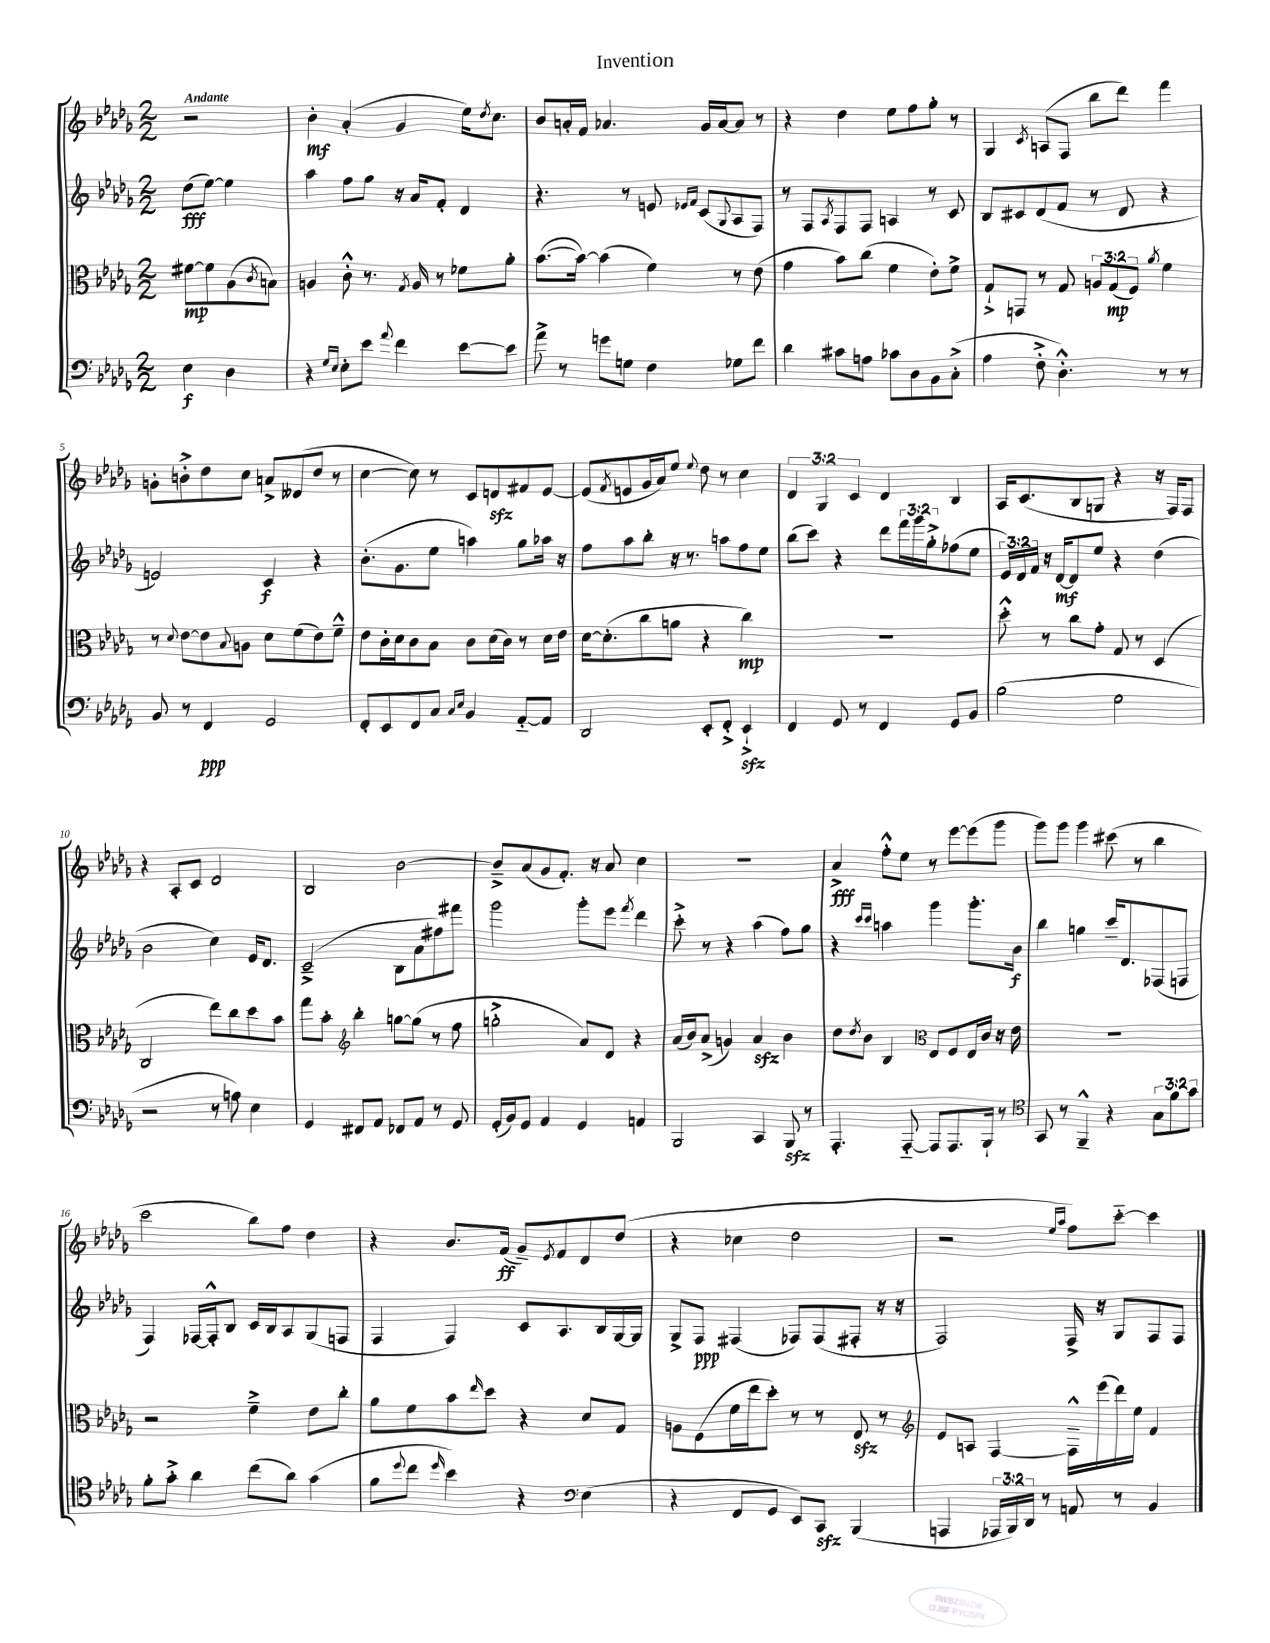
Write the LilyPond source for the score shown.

\header { title = "Invention" }
<<
\new StaffGroup <<
\new Staff = "s0" {
    \clef treble \key des \major \numericTimeSignature \time 2/2 \override Staff.TupletNumber.text = #tuplet-number::calc-fraction-text \partial 2 \tempo "Andante"
    r2 |
    bes'4-.\mf aes'4-.( ges'4 ees''16) \acciaccatura { des''8 } c''8. |
    bes'8 a'16-. f'16 aes'4. ges'16 aes'16~ aes'8 r8 |
    r4 des''4 ees''8 f''8 ges''8-. r8 |
    ges4 \acciaccatura { c'8 } a8( f8 bes''8 des'''8) f'''4 |
    g'8-. b'8-.-> des''8 c''8 a'8-> deses'8( des''8 r8 |
    c''4~ c''8) r8 c'8 d'8\sfz fis'8 ees'8~ |
    ees'8( \acciaccatura { f'8 } e'8 ges'16 aes'16) ees''8 \appoggiatura { ees''8 } des''8 r8 c''4 |
    \tuplet 3/2 { des'4 ges4 c'4 } des'4 bes4 |
    aes16 c'8.( bes8 g8 r4 r16 f16) f8 |
    r4 aes8-. c'8 des'2 |
    bes2 bes'2~ |
    bes'8---> aes'8( ges'8 f'8.-.) r16 aes'8 c''4 |
    R1 |
    aes'4->\fff f''8-.-^ ees''8 r8 ees'''8~ ees'''8( ges'''8 |
    ges'''8) ges'''8 ges'''4 cis'''8( r8 bes''4 |
    c'''2 bes''8) f''8 des''4 |
    r4 bes'8. f'16\ff( ges'8--) \acciaccatura { ees'8 } f'8 des'8 des''8( |
    r4 ces''4 des''2 |
    r2 \grace { ees''16 aes''16 } f''8) c'''8~-_ c'''4 \bar "|." |
}
\new Staff = "s1" {
    \clef treble \key des \major \numericTimeSignature \time 2/2 \override Staff.TupletNumber.text = #tuplet-number::calc-fraction-text \partial 2
    des''8\fff( ees''8~) ees''4 |
    aes''4 f''8 ges''8 r16 aes'16 f'8-. des'4 |
    r4. r8 e'8 \grace { ees'16 f'16 } c'8( \appoggiatura { ges8 } aes8 f8) |
    r8 f8 \acciaccatura { aes8 } f8 f8 a4 r8 c'8 |
    bes8 cis'8 des'8( f'8 r8 des'8 r4 |
    e'2) c'4\f r4 |
    bes'8.-.( ges'8. ees''8 a''4) ges''8 aes''16 r16 |
    f''8 aes''8 bes''8-. r16 r8. a''8 f''8 ees''8 |
    bes''8( c'''8) r4 des'''8 \tuplet 3/2 { f'''16 ges'''16 ges''16-.-> } fes''8( ees''8 |
    \tuplet 3/2 { ees'16) des'16 f'16 } r16 des'16~\mf des'8 ees''8 r4 des''4( |
    bes'2 c''4) ees'16 des'8. |
    c'2--->( bes8 aes'8 fis''8) fis'''8 |
    ges'''2 ges'''8-. ees'''8 \acciaccatura { f'''8 } des'''4 |
    c'''8-.-> r8 r4 aes''4( f''8) ges''8 |
    r4 \grace { c'''16 c'''16 } a''4 ges'''4 ges'''8.-. bes'16\f |
    bes''4 g''4 c'''16-- des'8. fes8( f8 |
    f4) fes16~ fes16-.-^ bes8 c'16 bes16 aes8 ges8( f8 |
    f4 f4) c'8 aes8. bes16 ges16~ ges16 |
    ges8-> f8\ppp fis4( fes8) fes8( fis8-. r16 r16 |
    f2) f16-> r16 ges8 f8 f8 \bar "|." |
}
\new Staff = "s2" {
    \clef alto \key des \major \numericTimeSignature \time 2/2 \override Staff.TupletNumber.text = #tuplet-number::calc-fraction-text \partial 2
    fis'8~\mp fis'8 aes8( \acciaccatura { c'8 } b8) |
    a4 c'8-.-^ r8. \acciaccatura { ges8 } a16 r8 fes'8 aes'8-. |
    bes'8.~( bes'16~) bes'4( f'4) r8 ees'8( |
    ges'4 bes'8) c''8( f'4 ees'8-.) f'8-> |
    ges8-!-> g,8 r8 ges8 \tuplet 3/2 { a8 ges8\mp( f8) } \acciaccatura { aes'8 } f'4 |
    r8 \appoggiatura { des'8 } ees'8~ ees'8 \appoggiatura { bes8 } a8 des'8 f'8( ees'8) f'8---^ |
    ees'8 c'16-. des'16 c'8 bes8 c'8 des'16( c'16) r8 des'16 ees'16 |
    des'16~ des'8.-.( c''8 a'8 r4 c''4\mp) |
    R1 |
    des''8-.-^ r8 c''8 ges'8-. ges8 r8 des4( |
    c2 ees''8) c''8 des''8 bes'8 |
    ges''8 bes'8-. \clef treble bes''4-. g''8~ g''8( r8 f''8 |
    g''2-.-> aes'8) des'8 r4 |
    aes'16( bes'16) aes'8->( g'4) aes'4\sfz bes'4 |
    des''8 \acciaccatura { des''8 } bes'8 bes4 \clef alto ees8 f8 ees16 c'16 r16 ees'16 |
    R1 |
    r2 f'4---> ees'8 c''8-. |
    aes'8 f'8 bes'8 \grace { ees''16 } des''8 r4 des'8 ges8 |
    a8 f8( f'16 ees''16 des''8-.) r8 r8 ees8\sfz r8 |
    \clef treble ees'8 a8 f4~ f16---^ ees'''16( des'''16) ees''16 f'4 \bar "|." |
}
\new Staff = "s3" {
    \clef bass \key des \major \numericTimeSignature \time 2/2 \override Staff.TupletNumber.text = #tuplet-number::calc-fraction-text \partial 2
    ees4\f des4 |
    r4 \grace { ges16 ees16 } ees8-. ees'8 \appoggiatura { aes'8 } f'4 ees'8~ ees'8 |
    aes'8-> r8 g'8 g8 f4 ges8 f'8 |
    des'4 cis'8 a8 ces'8 des8 bes,8 c8-.->( |
    aes4 f8-.-> des4.-.-^) r8 r8 |
    bes,8 r8 f,4\ppp ges,2 |
    f,8-. ees,8 f,8 c8 \grace { c16 ees16 } bes,4 aes,8~-_ aes,8 |
    des,2 ees,8-. f,8-.-> ees,4-!->\sfz |
    f,4 ges,8 r8 f,4 ges,8 bes,8 |
    bes2( ges2 |
    r2 r8 a8) ees4 |
    ges,4 fis,8 aes,8 fes,8 aes,8 r8 ges,8 |
    ges,16-.( bes,16) ges,8 aes,4 ges,4 a,4 |
    bes,,2 c,4 bes,,8\sfz r8 |
    aes,,4.-. aes,,8~-_ aes,,8 aes,,8. bes,,16-! r8 |
    \clef tenor ges,8 r8 f,4---^ r4 \tuplet 3/2 { ges8 f'8 ges'8 } |
    f'8-. ges'8-.-> aes'4 c''8( aes'8) ges'4( |
    f'8 \appoggiatura { des''8 } c''8 \grace { des''16 } bes'4) r4 \clef bass ees4( |
    r4 f,8 ges,8 ees,8) c,8\sfz bes,,4( |
    a,,4 \tuplet 3/2 { aes,,16 bes,,16) des,16 } r8 a,8 r8 bes,4 \bar "|." |
}
>>
>>
